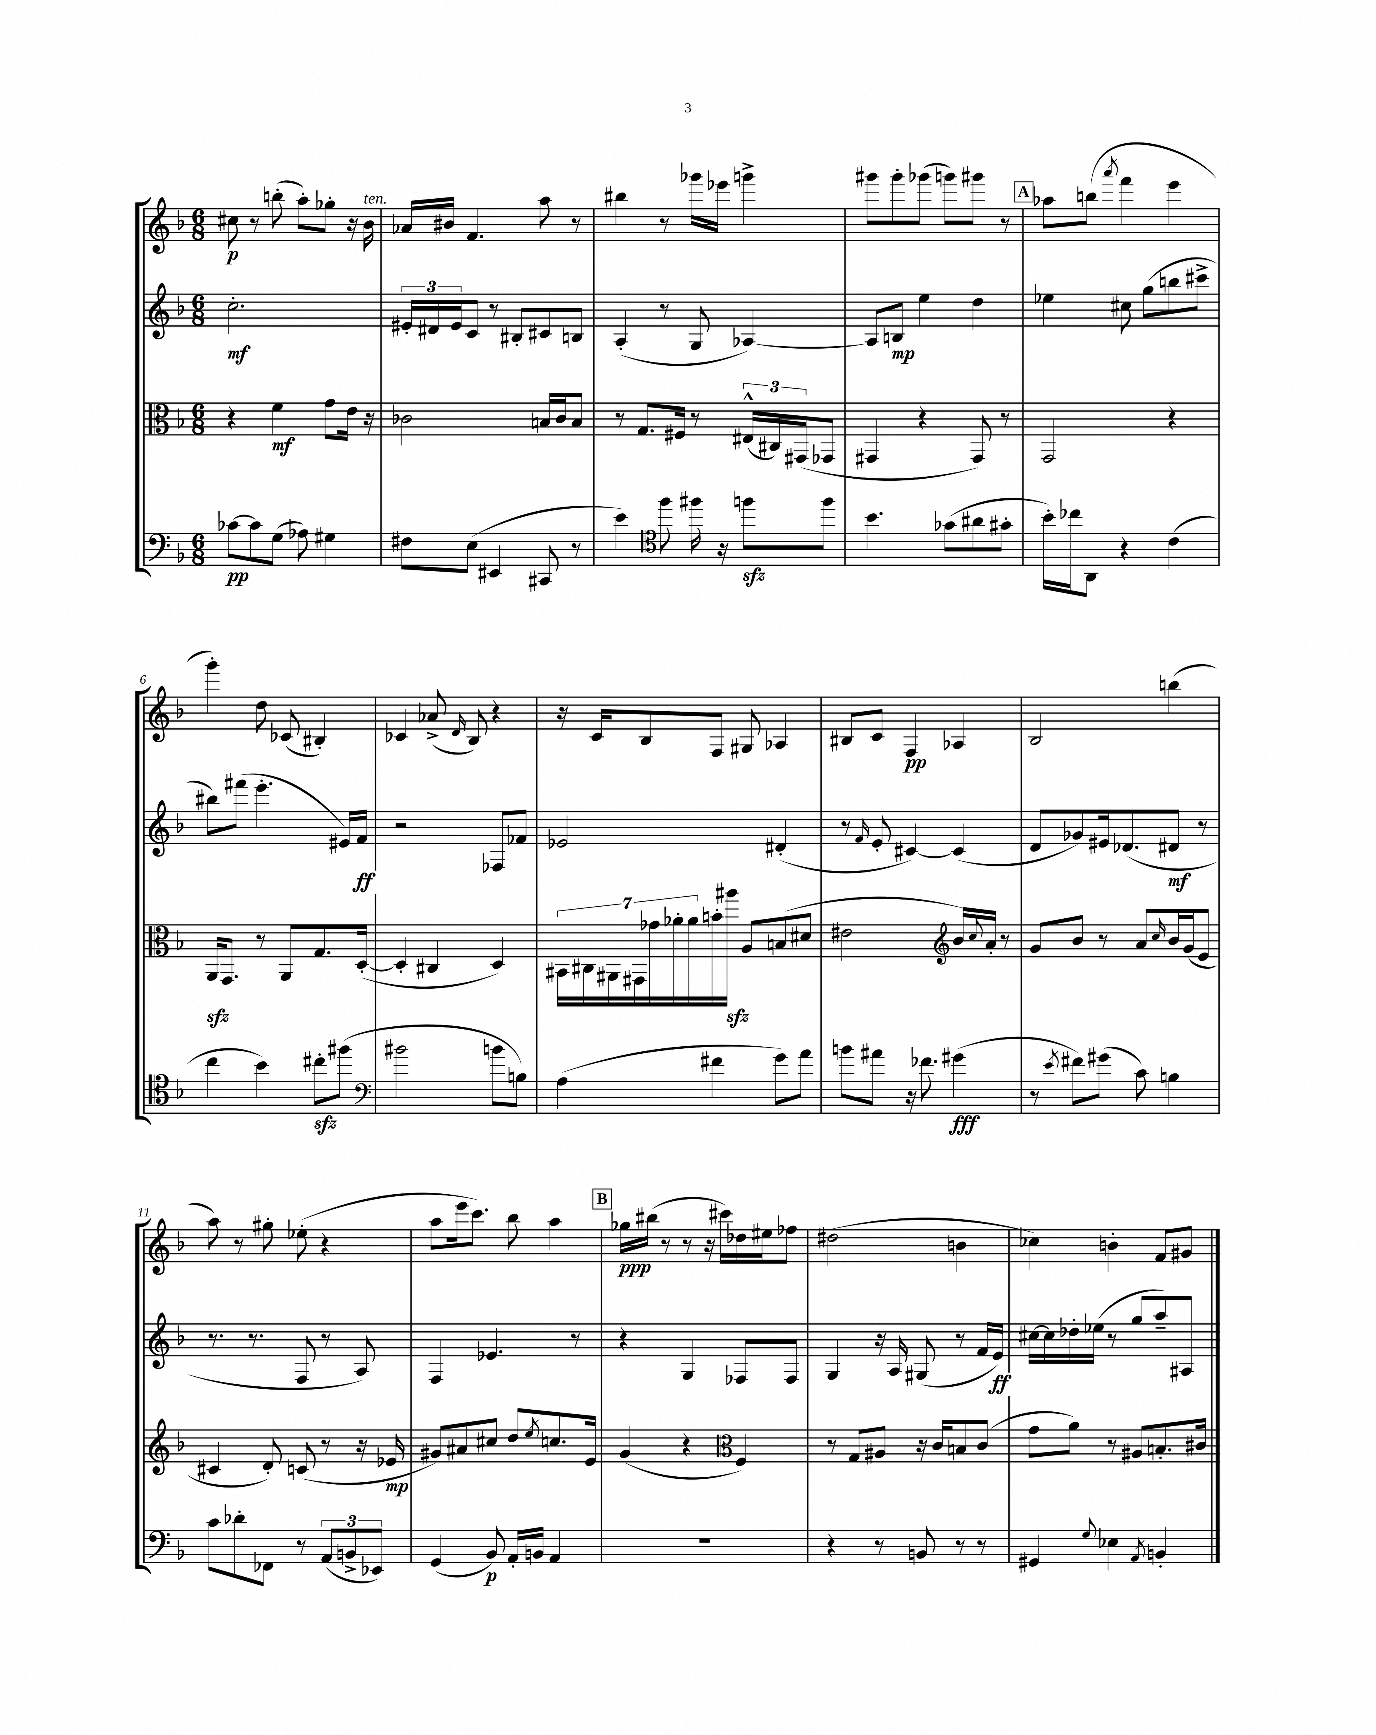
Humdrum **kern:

**kern	**dynam	**kern	**dynam	**kern	**dynam	**kern	**dynam
*part4	*part4	*part3	*part3	*part2	*part2	*part1	*part1
*staff4	*staff4	*staff3	*staff3	*staff2	*staff2	*staff1	*staff1
*clefF4	*	*clefC3	*	*clefG2	*	*clefG2	*
*k[b-]	*	*k[b-]	*	*k[b-]	*	*k[b-]	*
*M6/8	*	*M6/8	*	*M6/8	*	*M6/8	*
=1	=1	=1	=1	=1	=1	=1	=1
[8c-X\L	pp	4r	.	2.cc'\	mf	8cc#X\	p
8c-\]	.	.	.	.	.	8r	.
(8G\J	.	4f\	mf	.	.	(8bbn'\	.
8A-X\)	.	.	.	.	.	8aa'\L)	.
4G#X\	.	8g\L	.	.	.	8gg-X'\J	.
.	.	16e\Jk	.	.	.	16r	.
!	!	!	!	!	!	!LO:TX:a:i:t=ten.	!
.	.	16r	.	.	.	16b-\	.
=2	=2	=2	=2	=2	=2	=2	=2
8F#X\L	.	2c-X\	.	24e#X'/LL	.	16a-X/LL	.
.	.	.	.	24d#X/	.	.	.
.	.	.	.	.	.	16b#X/JJ	.
.	.	.	.	24e#/J	.	.	.
(8E\J	.	.	.	8c/J	.	4.f/	.
4EE#X/	.	.	.	8r	.	.	.
.	.	.	.	8B#X'/L	.	.	.
8CC#X/	.	16Bn/LL	.	8c#X/	.	8aa\	.
.	.	16c-/J	.	.	.	.	.
8r	.	8B/J	.	8Bn/J	.	8r	.
=3	=3	=3	=3	=3	=3	=3	=3
4e\)	.	8r	.	(4A'/	.	4bb#X\	.
.	.	8.G/L	.	.	.	.	.
*clefC4	*	*	*	*	*	*	*
8ff\	.	.	.	8r	.	8r	.
.	.	16F#X/Jk	.	.	.	.	.
16ff#X\	.	8r	.	8G/	.	16ggg-X\LL	.
16r	.	.	.	.	.	16eee-X\JJ	.
8ffnzz\L	.	(24E#X^^/LL	.	[4A-X/)	.	4gggn^\	.
.	.	24C#X/)	.	.	.	.	.
.	.	(24GG#X/J	.	.	.	.	.
8ff\J	.	8GG-X/J	.	.	.	.	.
=4	=4	=4	=4	=4	=4	=4	=4
4.b-\	.	4GG#X/	.	8A-/L]	.	8ggg#X\L	.
.	.	.	.	8Bn/J	mp	8ggg#'\	.
.	.	4r	.	4ee\	.	(8ggg-X\J	.
(8g-X\L	.	.	.	.	.	8gggn\L)	.
8a#X\	.	8GG#/)	.	4dd\	.	8ggg#X\J	.
8g#X'\J	.	8r	.	.	.	8r	.
!!LO:REH:place=s1:t=A
=5	=5	=5	=5	=5	=5	=5	=5
16b-'\LL)	.	2GG/	.	4ee-X\	.	8aa-X\L	.
16cc-X\J	.	.	.	.	.	.	.
8AA\J	.	.	.	.	.	(8bbn\J	.
.	.	.	.	.	.	8qaaa/	.
4r	.	.	.	8cc#X\	.	4fff\	.
.	.	.	.	(8gg\L	.	.	.
(4c\	.	4r	.	8bbn\	.	4eee\	.
.	.	.	.	8ccc#X^\J	.	.	.
!!LO:LB:g=z
=6	=6	=6	=6	=6	=6	=6	=6
4cc\	.	16AAzz/KL	.	8bb#X\L)	.	4ggg'\)	.
.	.	8.GG/J	.	.	.	.	.
.	.	.	.	(8fff#X\J	.	.	.
4b-\)	.	8r	.	4.eee'\	.	8dd\	.
.	.	8AA/L	.	.	.	(8c-X/	.
8cc#Xzz'\L	.	8.G/	.	.	.	4B#X'/)	.
(8ff#X\J	.	.	.	16e#X/LL)	.	.	.
.	.	([16D'/Jk	.	16f/JJ	ff	.	.
=7	=7	=7	=7	=7	=7	=7	=7
*clefF4	*	*	*	*	*	*	*
2b#X\	.	4D'/]	.	2r	.	4c-X/	.
.	.	4C#X/	.	.	.	(8a-X^/	.
.	.	.	.	.	.	16qqd/	.
.	.	.	.	.	.	8B-/)	.
8bn\L	.	4D/)	.	8F-X/L	.	4r	.
8Bn\J)	.	.	.	8f-X/J	.	.	.
=8	=8	=8	=8	=8	=8	=8	=8
(4A\	.	28BB#X\LL	.	2e-X/	.	16r	.
.	.	28C#X\	.	.	.	.	.
.	.	.	.	.	.	16c/KL	.
.	.	28AA#X\	.	.	.	.	.
.	.	28GG#X\	.	.	.	.	.
.	.	.	.	.	.	8B-/	.
.	.	28g-X\	.	.	.	.	.
.	.	28a-X'\	.	.	.	.	.
.	.	28a-\	.	.	.	.	.
4f#X\	.	16bn'\	.	.	.	8F/J	.
.	.	16aa#Xzz\JJ	.	.	.	.	.
.	.	8A/L	.	.	.	8G#X/	.
8g\L)	.	(8Bn/	.	(4d#X'/	.	4A-X/	.
8a\J	.	8d#X/J	.	.	.	.	.
=9	=9	=9	=9	=9	=9	=9	=9
8bn\L	.	2e#X\	.	8r	.	8B#X/L	.
.	.	.	.	16qqf/	.	.	.
8a#X\J	.	.	.	8e'/	.	8c/J	.
16r	.	.	.	[4c#X/)	.	4F/	pp
8.f-X\	.	.	.	.	.	.	.
*	*	*clefG2	*	*	*	*	*
(4g#X\	fff	16b-/LL)	.	(4c#/]	.	4A-X/	.
.	.	8qqcc/	.	.	.	.	.
.	.	16a'/JJ	.	.	.	.	.
.	.	8r	.	.	.	.	.
=10	=10	=10	=10	=10	=10	=10	=10
8r	.	8g/L	.	8d/L	.	2B-/	.
8qe/	.	.	.	.	.	.	.
8f#X\L)	.	8b-/J	.	8g-X/)	.	.	.
(8g#X\J	.	8r	.	16e#X/k	.	.	.
.	.	.	.	(8.d-X/	.	.	.
8c\)	.	8a/L	.	.	.	.	.
.	.	16qqcc/	.	.	.	.	.
4Bn\	.	16b-/L	.	8d#X/J	mf	(4bbn\	.
.	.	(16g/J	.	.	.	.	.
.	.	8e/J	.	8r	.	.	.
!!LO:LB:g=z
=11	=11	=11	=11	=11	=11	=11	=11
8c\L	.	4c#X/	.	8.r	.	8aa\)	.
8d-X'\	.	.	.	.	.	8r	.
.	.	.	.	8.r	.	.	.
8FF-X\J	.	8d'/)	.	.	.	8gg#X'\	.
8r	.	(8cn/	.	8F/	.	(8ee-X'\	.
(12AA/L	.	8r	.	8r	.	4r	.
12BBn^/	.	.	.	.	.	.	.
.	.	16r	.	8A/)	.	.	.
12EE-X/J)	.	.	.	.	.	.	.
.	.	16e-X/	mp	.	.	.	.
=12	=12	=12	=12	=12	=12	=12	=12
(4GG/	.	8g#X/L)	.	4F/	.	8aa\L	.
.	.	8a#X/	.	.	.	16eee\k	.
.	.	.	.	.	.	8.ccc\J)	.
8BB-/)	p	8cc#X/J	.	4.e-X/	.	.	.
16AA'/LL	.	8dd/L	.	.	.	8bb-\	.
16BBn/JJ	.	.	.	.	.	.	.
.	.	8qee/	.	.	.	.	.
4AA/	.	8.ccn/	.	.	.	4aa\	.
.	.	.	.	8r	.	.	.
.	.	16e/Jk	.	.	.	.	.
!!LO:REH:place=s1:t=B
=13	=13	=13	=13	=13	=13	=13	=13
2.r	.	(4g/	.	4r	.	16gg-X\LL	ppp
.	.	.	.	.	.	(16bb#X\JJ	.
.	.	.	.	.	.	8r	.
.	.	4r	.	4G/	.	8r	.
.	.	.	.	.	.	16r	.
.	.	.	.	.	.	16ccc#X\LL)	.
*	*	*clefC3	*	*	*	*	*
.	.	4F/)	.	8F-X/L	.	16dd-X\	.
.	.	.	.	.	.	16ee#X\J	.
.	.	.	.	8F-/J	.	8ff-X\J	.
=14	=14	=14	=14	=14	=14	=14	=14
4r	.	8r	.	4G/	.	(2dd#X\	.
.	.	8G/L	.	.	.	.	.
8r	.	8A#X/J	.	16r	.	.	.
.	.	.	.	16A/	.	.	.
8BBn/	.	16r	.	(8G#X/	.	.	.
.	.	16c/KL	.	.	.	.	.
8r	.	8Bn/	.	8r	.	4bn\	.
8r	.	(8c/J	.	16f/LL	.	.	.
.	.	.	.	16e/JJ)	ff	.	.
=15	=15	=15	=15	=15	=15	=15	=15
4GG#X/	.	8g\L	.	[16cc#X\LL	.	4cc-X\)	.
.	.	.	.	16cc#\]	.	.	.
.	.	8a\J)	.	16dd-X'\	.	.	.
.	.	.	.	(16ee-X\JJ	.	.	.
8qqG/	.	.	.	.	.	.	.
4E-X\	.	8r	.	8r	.	4bn'\	.
.	.	8A#X/L	.	8gg/L	.	.	.
8qAA/	.	.	.	.	.	.	.
4BBn'/	.	8.Bn'/	.	8aa~/)	.	8f/L	.
.	.	.	.	8A#X/J	.	8g#X/J	.
.	.	16c#X/Jk	.	.	.	.	.
==	==	==	==	==	==	==	==
*-	*-	*-	*-	*-	*-	*-	*-
